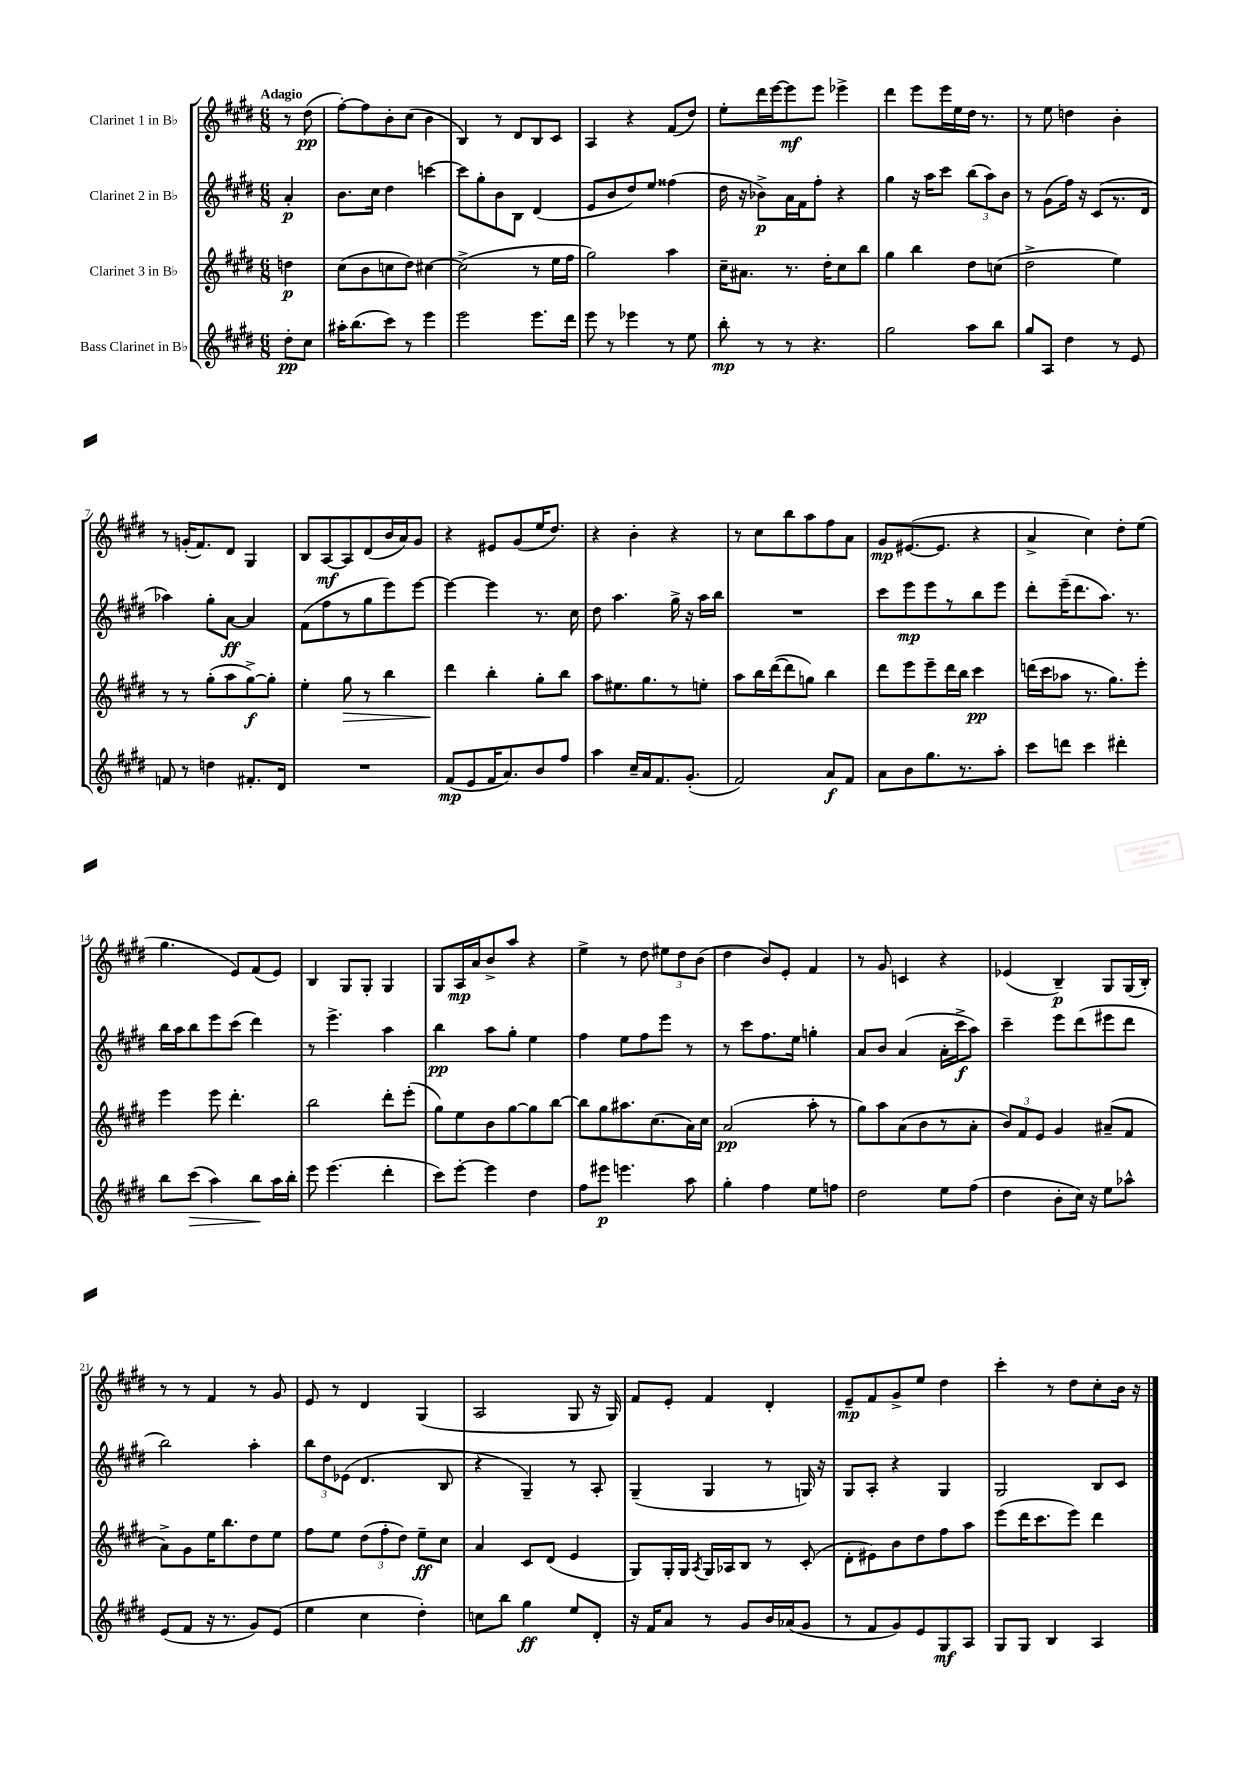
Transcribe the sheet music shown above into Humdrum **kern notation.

**kern	**kern	**kern	**kern
*staff4	*staff3	*staff2	*staff1
*clefG2	*clefG2	*clefG2	*clefG2
*k[f#c#g#d#]	*k[f#c#g#d#]	*k[f#c#g#d#]	*k[f#c#g#d#]
*M6/8	*M6/8	*M6/8	*M6/8
8dd#'\L	4dd\	4a'/	8r
8cc#\J	.	.	(8dd#\
=	=	=	=
16aa#'\LK	(8cc#\L	8.b\L	[8ff#'\L)
(8.bb\	.	.	.
.	8b\	.	8ff#\]
.	.	16cc#\Jk	.
8ccc#\J)	8cc\	4dd#\	8b'\
8r	8dd#\J)	.	(8cc#\J
4eee\	[4cc#\	[4ccc\	4b\
=	=	=	=
2eee\	(2cc#^\]	8ccc\]L	4B/)
.	.	8gg#'\	.
.	.	8b\	8r
.	.	8B\J	8d#/L
8.eee\L	8r	(4d#/	8B/
.	16ee\LL	.	8c#/J
16ddd#\Jk	16ff#\JJ	.	.
=	=	=	=
8eee\	2gg#\)	8e/L	4A/
8r	.	8b/	.
4eee-\	.	8dd#/)	4r
.	.	8ee/J	.
8r	4aa\	(4ff##\	(8f#/L
8ee\	.	.	8dd#/J)
=	=	=	=
8bb'\	16cc#~\LK	16dd#\	8ee'\L
.	8.a#\J	16r	.
8r	.	8b-^\L)	16ddd#\L
.	.	.	[16eee\J
8r	8.r	16a\L	8eee\]
.	.	16f#\J	.
4.r	.	8ff#'\J	8eee\J
.	16dd#'\LK	.	.
.	8cc#\	4r	4eee-^\
.	8bb\J	.	.
=	=	=	=
2gg#\	4gg#\	4gg#\	4ddd#\
.	4bb\	16r	8eee\L
.	.	16aa\LK	.
.	.	8ccc#\J	16eee\L
.	.	.	16ee\
8aa\L	8dd#\L	(12bb\L	16dd#\JJ
.	.	.	8.r
.	.	12aa\)	.
8bb\J	(8cc\J	.	.
.	.	12b\J	.
=	=	=	=
8gg#/L	2dd#^\	8r	8r
8A/J	.	(8g#\L	8ee\
4dd#\	.	16ff#\Jk)	4dd\
.	.	16r	.
.	.	(8c#/L	.
8r	4ee\)	8.r	4b'\
8e/	.	.	.
.	.	16d#/Jk	.
=	=	=	=
8f/	8r	4aa-\)	8r
8r	8r	.	(16g'/LK
.	.	.	8.f#/)
4dd\	(8gg#'\L	8gg#'\L	.
.	8aa\	[8a\J	8d#/J
8.f#'/L	[8gg#^\)	4a/]	4G#/
.	8gg#'\]J	.	.
16d#/Jk	.	.	.
=	=	=	=
2.r	4ee'\	(8f#\L	8B/L
.	.	8ff#\	[8A/
.	8gg#\	8r	8A/]
.	8r	8gg#\	(8d#/
.	4bb\	8eee\)	16b/L
.	.	.	16a/J)
.	.	[8eee\J	8g#/J
=	=	=	=
(8f#/L	4ddd#\	4eee\_	4r
8e/	.	.	.
16f#/K	4bb'\	4eee\]	8e#/L
8.a/)	.	.	.
.	.	.	(8g#/
8b/	8gg#'\L	8.r	16ee/K
.	.	.	8.dd#/J)
8ff#/J	8bb\J	.	.
.	.	16cc#\	.
=	=	=	=
4aa\	8aa\L	8dd#\	4r
.	8.ee#\	4.aa\	.
16cc#~/LL	.	.	4b'\
16a/J	8.gg#\	.	.
8.f#/	.	.	.
.	8r	16gg#^\	4r
(8.g#'/J	.	16r	.
.	8ee'\J	16aa\LL	.
.	.	16bb\JJ	.
=	=	=	=
2f#/)	8aa\L	2.r	8r
.	16bb\L	.	8cc#\L
.	([16ddd#\J	.	.
.	8ddd#\]	.	8bb\
.	8gg\J)	.	8aa\
8a/L	4bb\	.	8ff#\
8f#/J	.	.	8a\J
=	=	=	=
8a\L	8ddd#\L	8ccc#\L	8g#/L
8b\	8eee\	8eee\	([8.e#/
8.gg#\	8eee~\	8eee\	.
.	.	.	8.e#/]J
.	16ddd#\L	8r	.
8.r	16bb\JJ	.	.
.	4ccc#\	8bb\	4r
8aa'\J	.	8eee\J	.
=	=	=	=
8ccc#\L	(16ddd\LL	8ddd#'\L	4a^/
.	16ccc#\J	.	.
8ddd\J	8aa-\J	(16eee~\K	.
.	.	8.ddd#\	.
4ccc#\	8.r	.	4cc#\)
.	.	8.aa\J)	.
.	8.gg#\L)	.	.
4ddd#'\	.	.	8dd#'\L
.	.	8.r	.
.	8eee'\J	.	(8ee\J
=	=	=	=
8bb\L	4eee\	16bb\LL	4.gg#\
.	.	16aa\J	.
(8ccc#\J	.	8bb\	.
4aa\)	8eee\	8eee\	.
.	4.ddd#'\	(8ccc#\J	8e/L)
8bb\L	.	4ddd#\)	(8f#/
16aa\L	.	.	8e/J)
16bb'\JJ	.	.	.
=	=	=	=
8eee\	2bb\	8r	4B/
(4.eee\	.	4.eee^\	.
.	.	.	8G#/L
.	.	.	8G#'/J
4ddd#'\	8ddd#'\L	4aa\	4G#/
.	(8eee'\J	.	.
=	=	=	=
8ccc#\L)	8gg#\L)	4bb\	8G#/L
[8eee'\J	8ee\	.	16A/L
.	.	.	16a/J
4eee\]	8b\	8aa\L	8b^/
.	[8gg#\	8gg#'\J	8aa/J
4dd#\	8gg#\]	4ee\	4r
.	[8bb\J	.	.
=	=	=	=
8ff#\L	8bb\]L	4ff#\	4ee^\
8eee#\J	8gg#\	.	.
4.eee\	8.aa#\	8ee\L	8r
.	.	8ff#\	8dd#\
.	(8.cc#\	.	.
.	.	8eee\J	12ee#\L
.	.	.	12dd#\
8aa\	16a\L)	8r	.
.	.	.	(12b\J
.	16cc#\JJ	.	.
=	=	=	=
4gg#'\	(2a/	8r	4dd#\
.	.	8ccc#\L	.
4ff#\	.	8.ff#\	8b/L)
.	.	.	8e'/J
.	.	16ee\Jk	.
8ee\L	8aa'\	4gg'\	4f#/
8ff\J	8r	.	.
=	=	=	=
2dd#\	8gg#\L)	8a/L	8r
.	8aa\	8b/J	8g#/
.	(8a\	(4a/	4c/
.	8b\	.	.
8ee\L	8r	16a'\LL	4r
.	.	16ccc#^\J	.
(8ff#\J	8a'\J	8aa\J)	.
=	=	=	=
4dd#\	12b/L)	4ccc#~\	(4e-/
.	12f#/	.	.
.	12e/J	.	.
8b'\L	4g#/	8eee\L	4B~/)
16cc#\Jk)	.	(8ddd#\	.
16r	.	.	.
8ee\L	(8a#~/L	8eee#\	8G#/L
8aa-^^\J	8f#/J	8ddd#\J	(16G#/L
.	.	.	16B'/JJ)
=	=	=	=
(8e/L	8a^\L)	2bb\)	8r
8f#/J	8g#\	.	8r
16r	16ee\K	.	4f#/
8.r	8.bb\	.	.
8g#/L)	8dd#\	4aa'\	8r
(8e/J	8ee\J	.	8g#/
=	=	=	=
4ee\	8ff#\L	12bb\L	8e/
.	.	12dd#\	.
.	8ee\J	.	8r
.	.	(12e-\J	.
4cc#\	(12dd#\L	4.d#/	4d#/
.	12ff#'\	.	.
.	12dd#\J)	.	.
4dd#'\)	8ee~\L	.	(4G#/
.	8cc#\J	8B/	.
=	=	=	=
8cc\L	4a/	4r	2A/
8bb\J	.	.	.
4gg#\	8c#/L	4G#~/)	.
.	(8d#/J	.	.
8ee/L	4e/	8r	8G#/
8d#'/J	.	8A'/	16r
.	.	.	16G#/)
=	=	=	=
16r	8G#/L)	(4G#~/	8f#/L
16f#/LK	.	.	.
8a/J	16G#'/L	.	8e'/J
.	16G#/JJ	.	.
.	8qA/	.	.
8r	16G#/LL	4G#/	4f#/
.	16A-/J	.	.
8g#/L	8B/J	.	.
16b/L	8r	8r	4d#'/
(16a-/J	.	.	.
8g#/J	(8c#'/	16G/)	.
.	.	16r	.
=	=	=	=
8r	8d#'\L	8G#/L	8e~/L
8f#/L	8e#\)	8A'/J	8f#/
8g#/)	8b\	4r	8g#^/
8e/	8dd#\	.	8ee/J
8G#/	8ff#\	4G#/	4dd#\
8A/J	8aa\J	.	.
=	=	=	=
8G#/L	(8eee\L	2G#/	4ccc#'\
8G#/J	16ddd#\K	.	.
.	8.ccc#\	.	.
4B/	.	.	8r
.	8eee\J)	.	8dd#\L
4A/	4ddd#\	8B/L	8cc#'\
.	.	8c#/J	16b\Jk
.	.	.	16r
==	==	==	==
*-	*-	*-	*-
